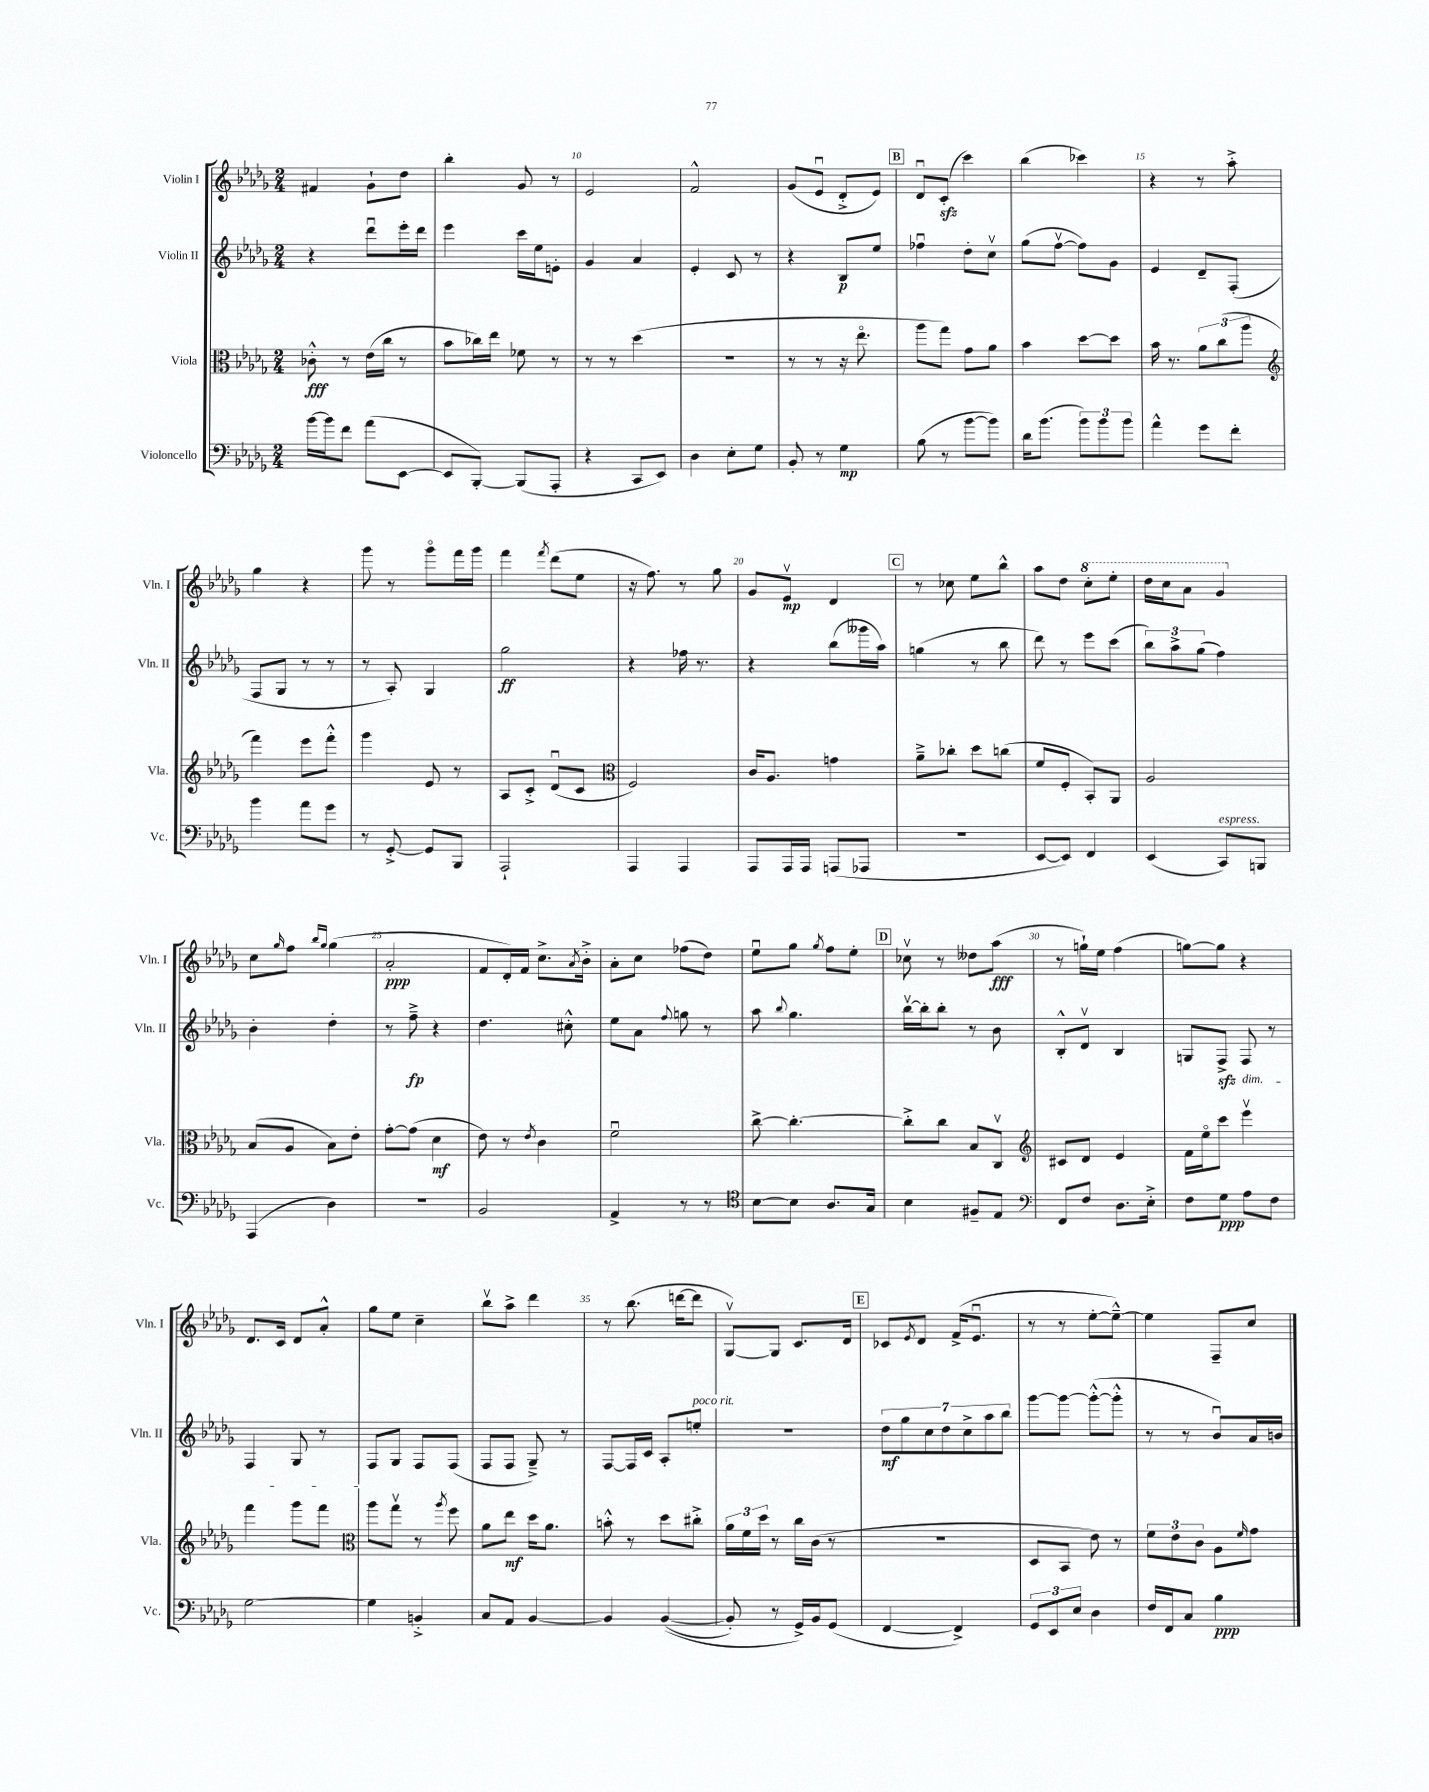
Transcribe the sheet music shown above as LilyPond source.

<<
\new StaffGroup <<
\new Staff = "s0" \with { instrumentName = "Violin I" shortInstrumentName = "Vln. I" } {
    \clef treble \key des \major \numericTimeSignature \time 2/4
    fis'4 ges'8-! des''8 |
    bes''4-. ges'8 r8 |
    ees'2 |
    f'2-^ |
    ges'8( ees'8\downbow des'8-.-> ees'8) |
    \mark \markup { \box "B" } des'8\downbow c'8-.\sfz( c'''4) |
    bes''4( ces'''4) |
    r4 r8 aes''8-.-> |
    ges''4 r4 |
    ges'''8 r8 ges'''8\flageolet f'''16 ges'''16 |
    f'''4 \acciaccatura { f'''8 } des'''8( ees''8 |
    r16 f''8.) r8 ges''8 |
    ges'8 ees'8\upbow\mp des'4 |
    \mark \markup { \box "C" } r8 ces''8 ees''8 bes''8-^ |
    aes''8 des''8 \ottava #1 c'''8-. ees'''8-. |
    des'''16 c'''16 aes''8 ges''4 \ottava #0 |
    c''8 \grace { ges''16 } f''8 \grace { bes''16 ges''16 } ges''4( |
    aes'2-.\ppp |
    f'8 des'16-.) f'16 c''8.-> \acciaccatura { aes'8 } bes'16-.-> |
    aes'8-. c''8 fes''8( des''8) |
    ees''8\downbow ges''8 \acciaccatura { ges''8 } f''8 ees''8-. |
    \mark \markup { \box "D" } ces''8\upbow r8 deses''8 aes''8\fff( |
    r8 g''16-!) ees''16 f''4( |
    g''8~) g''8 r4 |
    des'8. c'16 des'8 aes'8-.-^ |
    ges''8 ees''8 c''4-- |
    bes''8\upbow aes''8-> des'''4 |
    r8 bes''8.( d'''16~ d'''8 |
    ges8~\upbow) ges8 c'8. des'16 |
    \mark \markup { \box "E" } ces'8 \acciaccatura { ees'8 } des'8 f'16->( ees'8.\downbow |
    r8 r8 ees''8~-. ees''8~---^) |
    ees''4 f8-- c''8 \bar "|." |
}
\new Staff = "s1" \with { instrumentName = "Violin II" shortInstrumentName = "Vln. II" } {
    \clef treble \key des \major \numericTimeSignature \time 2/4
    r4 des'''8\downbow ees'''16-. des'''16 |
    ees'''4 c'''16 ees''16 e'8-. |
    ges'4 aes'4 |
    ees'4-. c'8 r8 |
    r4 bes8\p ees''8 |
    \mark \markup { \box "B" } fes''4\downbow des''8-. c''8\upbow |
    ges''8( f''8~\upbow f''8) ges'8 |
    ees'4 des'8-- f8-.( |
    f8 ges8 r8 r8 |
    r8 aes8-.) ges4 |
    ges''2\ff |
    r4 fes''16 r8. |
    r4 bes''8( geses'''16 aes''16) |
    \mark \markup { \box "C" } g''4( r8 bes''8 |
    des'''8) r8 ees'''8 c'''8( |
    \tuplet 3/2 { bes''8) aes''8-> ges''8( } f''4) |
    bes'4-. des''4-. |
    r8 f''8--->\fp r4 |
    des''4. cis''8-.-^ |
    ees''8 aes'8 \appoggiatura { f''8 } g''8 r8 |
    aes''8 \appoggiatura { bes''8 } ges''4. |
    \mark \markup { \box "D" } bes''16~\upbow bes''16-. bes''8-. r8 bes'8 |
    bes8-.-^ des'8\upbow bes4 |
    g8 f8->\sfz f8\dim r8 |
    f4 ges8 r8 |
    f8\! ges8 f8 f8( |
    f8 f8 ges8--->) r8 |
    f8~ f16 c'16 aes8-. e''8-.^\markup { \italic "poco rit." } |
    r2 |
    \mark \markup { \box "E" } \tuplet 7/4 { des''8\mf ges''8 c''8 des''8 c''8-> aes''8 bes''8 } |
    ges'''8~ ges'''8~ ges'''8~-.-^( ges'''8-.-^ |
    r8 r8 bes'8\downbow) aes'16 b'16 \bar "|." |
}
\new Staff = "s2" \with { instrumentName = "Viola" shortInstrumentName = "Vla." } {
    \clef alto \key des \major \numericTimeSignature \time 2/4
    ces'8-.-^\fff r8 ees'16( c''16 r8 |
    bes'8 ces''16) ees''16 fes'8 r8 |
    r8 r8 des''4( |
    r2 |
    r8 r8 r16 ees''8.\flageolet |
    \mark \markup { \box "B" } aes''8 ges''8) ges'8 aes'8 |
    bes'4 des''8~ des''8 |
    bes'16 r8. \tuplet 3/2 { aes'8 c''8( aes''8 } |
    \clef treble f'''4) ees'''8 f'''8-.-^ |
    ges'''4 ees'8 r8 |
    aes8 c'8-.-> des'8\downbow( c'8 |
    \clef alto f2) |
    c'16 aes8. g'4 |
    \mark \markup { \box "C" } aes'8---> ces''8-. des''8 c''8( |
    f'8 f8-. bes,8-.) aes,8 |
    aes2 |
    bes8( aes8 bes8) ees'8-. |
    ges'8~-. ges'8( des'4\mf |
    ees'8) r8 \acciaccatura { ees'8 } c'4 |
    f'2\downbow |
    c''8~-> c''4.~-. |
    \mark \markup { \box "D" } c''8-.-> c''8 bes8 c8\upbow |
    \clef treble cis'8 des'8 ees'4 |
    f'16 ees''16\flageolet c'''8 ees'''4\upbow |
    f'''4 ges'''8 f'''8 |
    \clef alto aes''8 ges''8\upbow r8 \acciaccatura { aes''8 } f''8 |
    aes'8 ees''8\mf des''16 aes'8. |
    b'8-.-^ r8 des''8 cis''8-.-> |
    \tuplet 3/2 { aes'16 f'16 des''16 } r8 c''16 c'16( r8 |
    \mark \markup { \box "E" } r2 |
    des8 bes,8 ees'8) r8 |
    \tuplet 3/2 { f'8 ees'8 c'8 } aes8 \grace { f'16 } ges'8 \bar "|." |
}
\new Staff = "s3" \with { instrumentName = "Violoncello" shortInstrumentName = "Vc." } {
    \clef bass \key des \major \numericTimeSignature \time 2/4
    bes'16~ bes'16 f'8 aes'8( ees,8~ |
    ees,8 bes,,8~-.) bes,,8( aes,,8-. |
    r4 c,8 ees,8) |
    des4 ees8-. ges8 |
    bes,8-. r8 ges4\mp |
    \mark \markup { \box "B" } bes8( r8 bes'8~ bes'8) |
    des'16 bes'8.( \tuplet 3/2 { bes'8) bes'8 bes'8 } |
    aes'4-^ ges'8 f'8-. |
    bes'4 aes'8 ges'8 |
    r8 ges,8~-.-> ges,8 bes,,8 |
    aes,,2-! |
    aes,,4 aes,,4 |
    aes,,8 aes,,16 aes,,16 a,,8( aes,,8 |
    \mark \markup { \box "C" } r2 |
    ees,8~ ees,8) f,4 |
    ees,4( c,8^\markup { \italic "espress." }) b,,8 |
    aes,,4( des4) |
    r2 |
    bes,2 |
    aes,4-> r8 r8 |
    \clef tenor bes8~ bes8 aes8. ges16 |
    \mark \markup { \box "D" } bes4 fis8-- ees8 |
    \clef bass f,8 f8 des8. ees16-.-> |
    f8 ges8\ppp aes8 f8 |
    ges2~ |
    ges4 b,4-.-> |
    c8 aes,8 bes,4~ |
    bes,4 bes,4~(\( |
    bes,8-.) r8 ges,16->\) bes,16 ges,8( |
    \mark \markup { \box "E" } f,4~ f,4->) |
    \tuplet 3/2 { ges,8 ees,8 ees8 } des4 |
    f16 f,16 c8 bes4\ppp \bar "|." |
}
>>
>>
\layout { \context { \Score currentBarNumber = #8 \override BarNumber.break-visibility = ##(#f #t #t) barNumberVisibility = #(every-nth-bar-number-visible 5) } }
